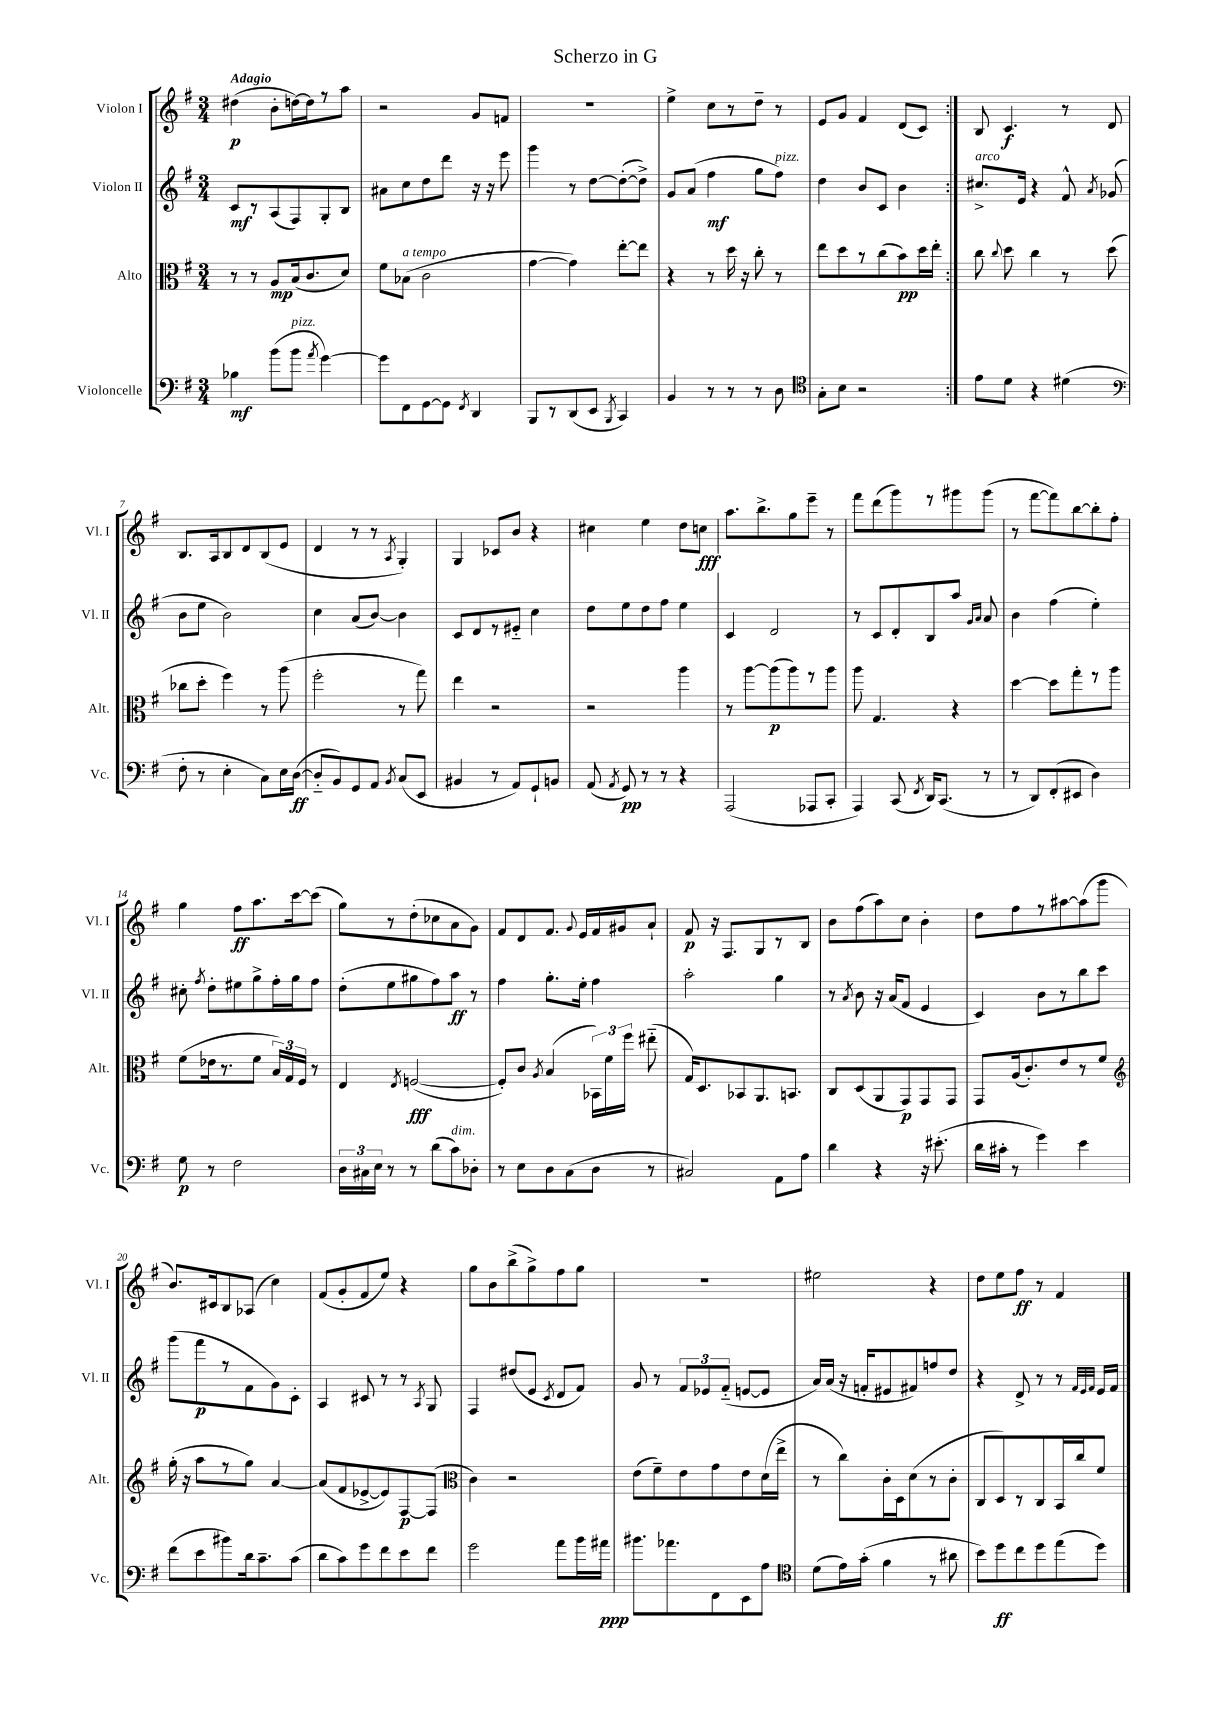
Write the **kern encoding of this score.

**kern	**kern	**kern	**kern
*staff4	*staff3	*staff2	*staff1
*clefF4	*clefC3	*clefG2	*clefG2
*k[f#]	*k[f#]	*k[f#]	*k[f#]
*M3/4	*M3/4	*M3/4	*M3/4
4B-	8r	8c	(4dd#
.	8r	8r	.
(8b	8A	(8A	8b'
8b	(16B	8F#)	[16dd)
.	8.c	.	16dd]
8qa	.	.	.
[4g)	.	8G'	8r
.	8d)	8B	8aa
=	=	=	=
8g]	8f#	8a#	2r
8FF#	(8B-	8cc	.
[8GG	2c	8dd	.
8GG]	.	8ddd	.
8qFF#	.	.	.
4DD	.	16r	8g
.	.	16r	.
.	.	8eee	8f
=	=	=	=
8BBB	[4g	4ggg	2.r
8r	.	.	.
(8DD	4g])	8r	.
8EE	.	[8dd	.
8qBBB	.	.	.
4CC)	[8ee'	(8dd'_	.
.	8ee]	8dd^])	.
=	=	=	=
4BB	4r	8g	4ee^
.	.	(8a	.
8r	8r	4ff#	8cc
8r	16dd	.	8r
.	16r	.	.
8r	8cc'	8gg	8dd~
8D	8r	8ff#)	8r
=	=	=	=
*clefC4	*	*	*
8G'	8ee	4dd	8e
8B	8dd	.	8g
2r	8r	8b	4f#
.	(8cc	8c	.
.	8b)	4b	(8d
.	16dd	.	8c)
.	16ee'	.	.
=:|!	=:|!	=:|!	=:|!
8e	8cc	8.cc#^	8B
.	8qqcc	.	.
8d	8dd	.	4.c
.	.	16e	.
4r	4cc	4r	.
(4d#	8r	8f#^^	8r
.	.	8qa	.
.	(8dd	(8g-	8d
=	=	=	=
*clefF4	*	*	*
8F#'	8cc-	8b	8.B
8r	8dd'	8ee	.
.	.	.	16A
4E'	4ff#)	2b)	8B
.	.	.	8d
8C)	8r	.	(8B
16E	(8aa	.	8e
([16D	.	.	.
=	=	=	=
8D'~]	2ff#'	4cc	4d
8BB)	.	.	.
8GG	.	(8a	8r
8AA	.	[8b)	8r
8qBB	.	.	8qA
(8C	8r	4b]	4G')
8EE	8gg)	.	.
=	=	=	=
4BB#	4ee	8c	4G
.	.	8d	.
8r	2r	8r	8c-
8AA)	.	8e#'~	8b
8GG`	.	4cc	4r
8BB	.	.	.
=	=	=	=
(8AA	2r	8dd	4cc#
8qAA	.	.	.
8GG)	.	8ee	.
8r	.	8dd	4ee
8r	.	8ff#	.
4r	4aa	4ee	8dd
.	.	.	8cc
=	=	=	=
(2AAA	8r	4c	8.aa
.	[8aa	.	.
.	.	.	8.bb^
.	(8aa]	2d	.
.	8aa)	.	8gg
8AAA-	8r	.	8eee~
8CC'	8aa	.	8r
=	=	=	=
4AAA)	8aa	8r	8fff#
.	4.G	8c	(8ddd
(8CC	.	8d'	8ggg)
8qFF#	.	.	.
16DD)	.	8B	8r
(8.CC	.	.	.
.	4r	8aa	8ggg#
.	.	16qqg	.
.	.	16qqa	.
8r	.	8a	(8ggg#
=	=	=	=
8r	[4dd	4b	8r
8DD)	.	.	[8fff#
(8FF#'	8dd]	(4ff#	8fff#])
8EE#	8gg'	.	[8bb
4D)	8r	4ee')	8bb']
.	8aa	.	8ff#'
=	=	=	=
8G	(8f#	8cc#'	4gg
.	.	8qff#	.
8r	16e-	8dd'	.
.	8.r	.	.
2F#	.	8ee#	8ff#
.	8f#	8gg^	8.aa
.	24B)	16ff#'	.
.	24G	.	.
.	.	16gg	[16ccc
.	24F#	.	.
.	8r	8ff#	(8ccc]
=	=	=	=
24D	4E	(8dd'	8gg)
24C#	.	.	.
24E	.	.	.
8r	.	8ee	8r
.	8qE	.	.
8r	([2F	8gg#	(8dd'
(8d	.	8ff#)	8cc-
8c)	.	8aa	8a
8D-'	.	8r	8g)
=	=	=	=
8r	8F'])	4ff#	8f#
8E	8c	.	8d
.	8qA	.	.
8D	(4B	8.gg'	8.f#
(8C	.	.	.
.	.	.	8qqg
.	.	16ee'	16e
8D	24BB-)	4ff#	16f#
.	24f#	.	.
.	.	.	16g#
.	24ff#	.	.
8r	(8ee#'~	.	8a`
=	=	=	=
2C#)	16G)	2aa'	8f#
.	8.D	.	.
.	.	.	16r
.	.	.	8.F#
.	8BB-	.	.
.	8.AA	.	8G
8AA	.	4gg	8r
.	8.BB	.	.
8A	.	.	8B
=	=	=	=
4d	8C	8r	8b
.	.	8qa	.
.	(8D	8b	(8ff#
4r	8AA	16r	8aa)
.	.	(16a	.
.	8GG)	8f#	8cc
16r	8GG	4e	4b'
(8.e#'	.	.	.
.	8GG	.	.
=	=	=	=
16d	8GG	4c)	8dd
16c#'	.	.	.
8r	(16A	.	8ff#
.	8.c')	.	.
4g)	.	8b	8r
.	8e	8r	[8aa#
4e	8r	8bb	(8aa#]
.	8f#	8ccc	8ggg
=	=	=	=
*	*clefG2	*	*
(8f#	(16gg'	(8ggg	8.b)
.	16r	.	.
8e	8aa	8fff#	.
.	.	.	16c#
8b#)	8r	8r	8B
16d	8gg)	8f#	(8A-
8.c~	.	.	.
.	[4a	8g)	4cc)
(8c	.	8c'	.
=	=	=	=
8d	(8a]	4A	(8f#
8c)	8f#	.	8g'
8g	[8e-^	8c#	8f#
8f#	8e-])	8r	8ee)
8e	[8F#	8r	4r
.	.	8qA	.
8f#	(8F#]	8G	.
=	=	=	=
*	*clefC3	*	*
2g	4c)	4F#	8gg
.	.	.	8b
.	2r	(8dd#	(8bb^
.	.	8e	8gg^)
.	.	8qc	.
8a	.	8d	8ff#
16b	.	8f#)	8gg
16a#	.	.	.
=	=	=	=
8.b#	(8e	8g	2.r
.	8f#~)	8r	.
8.a-	.	.	.
.	8e	12f#	.
.	.	12e-	.
8FF#	8g	.	.
.	.	(12f#'~	.
8EE	8e	[8e	.
8A	(16d	8e]	.
.	16ee^	.	.
=	=	=	=
*clefC4	*	*	*
(8d	8r	16a)	2ee#
.	.	(16a	.
16e)	8cc)	16r	.
(16g'	.	16f'	.
4f#	16c'	8e#	.
.	16D	.	.
.	(8d	8f#)	.
8r	8r	8ff	4r
8a#	8c'	8dd	.
=	=	=	=
8b)	8C	4r	8dd
8dd	8D)	.	8ee
8cc	8r	8d^	8ff#
8dd	8C	8r	8r
(8ee	16BB	8r	4f#
.	16cc	.	.
.	.	32qqf#	.
.	.	32qqe	.
.	.	32qqf#	.
8dd)	8f#	16e	.
.	.	16f#	.
==	==	==	==
*-	*-	*-	*-
